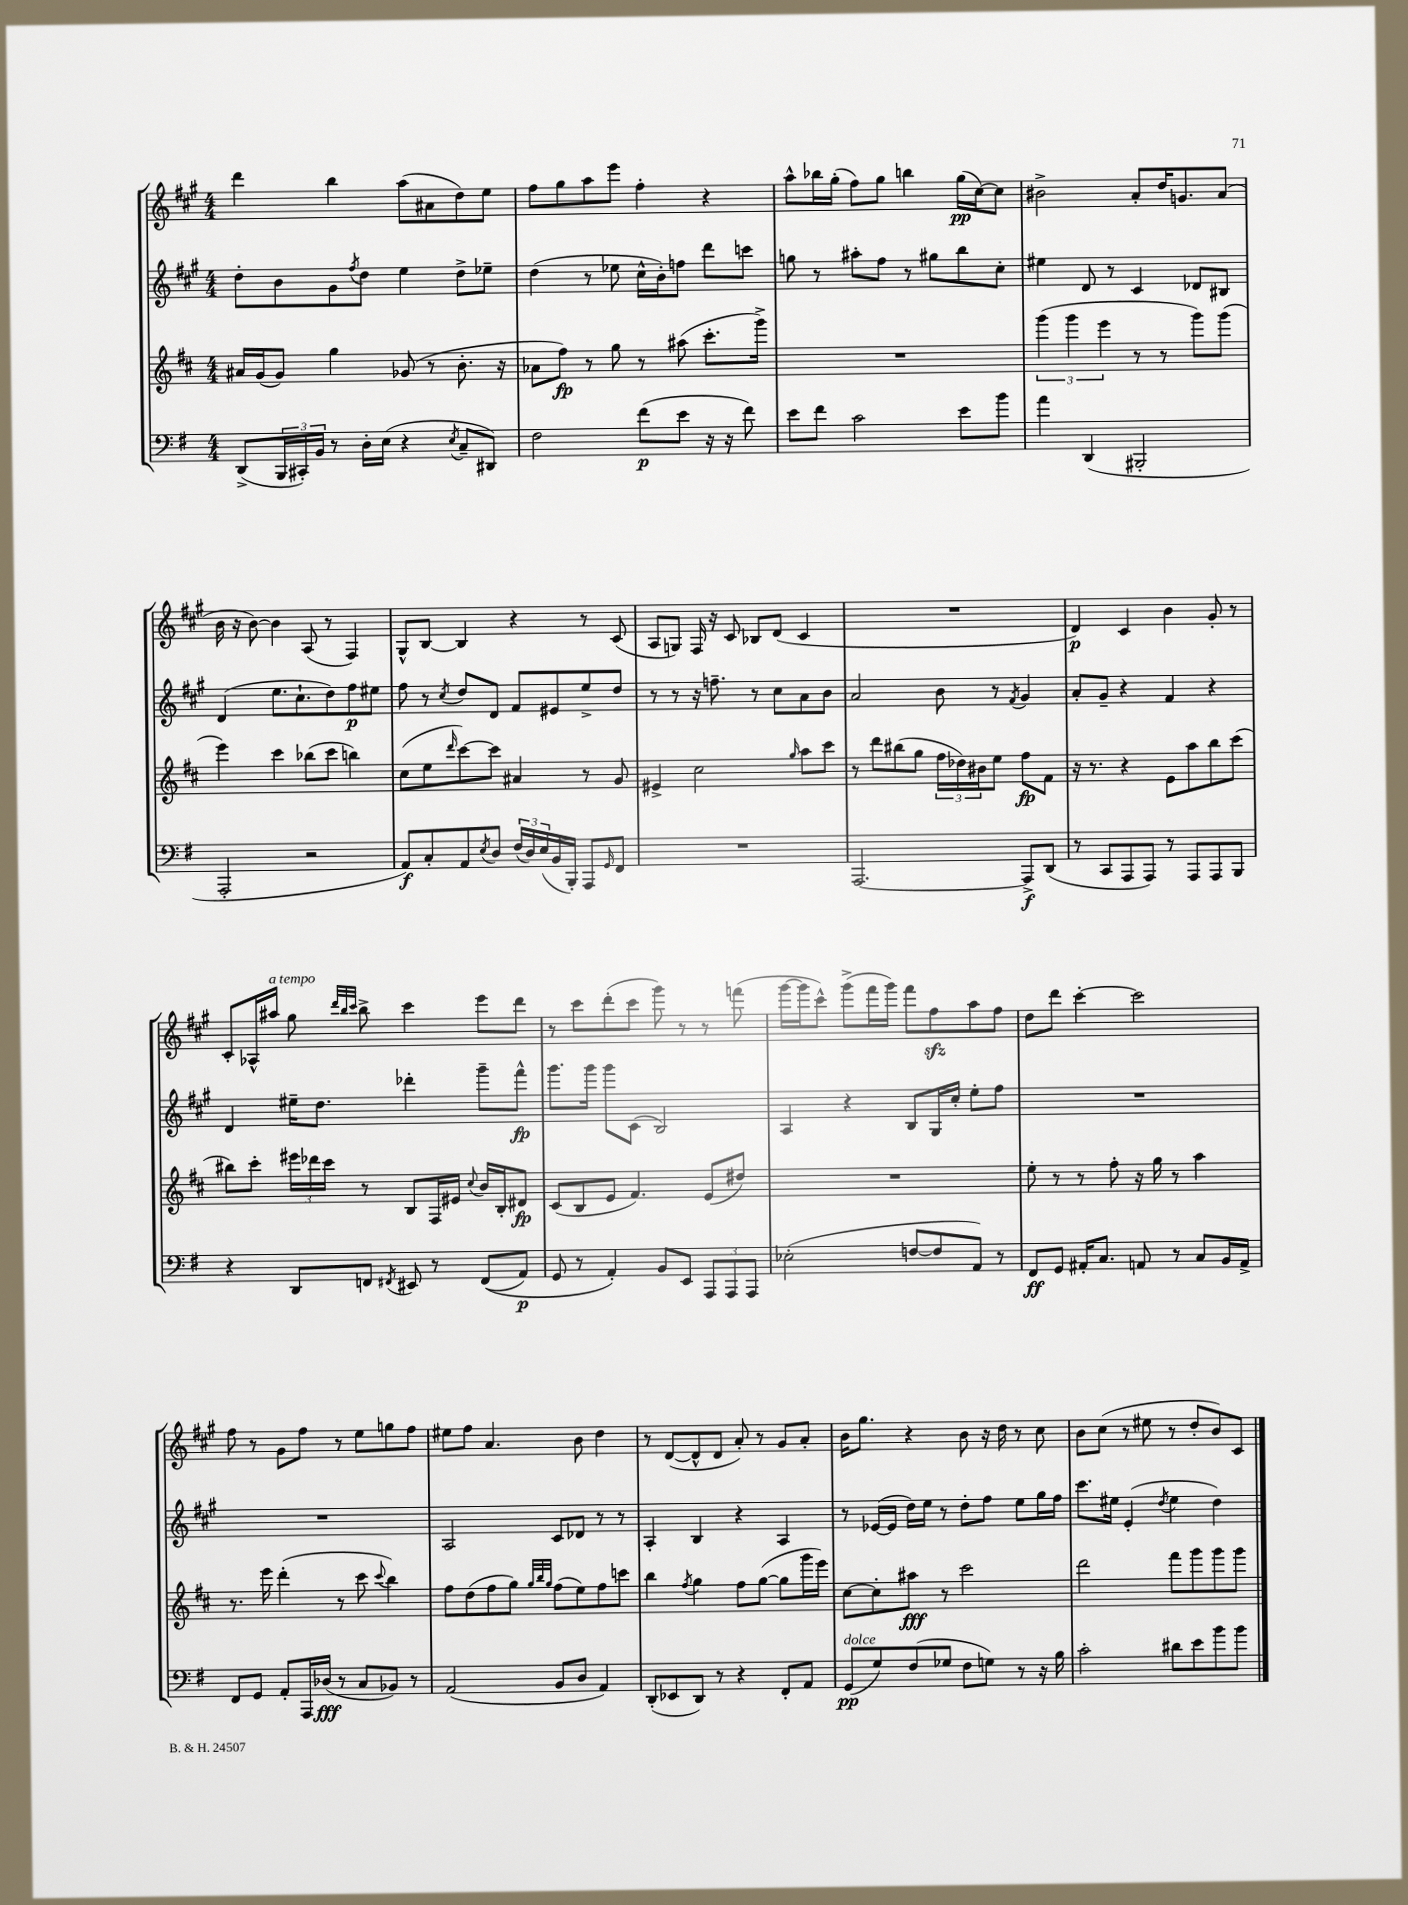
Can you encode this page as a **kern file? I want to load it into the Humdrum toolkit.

**kern	**dynam	**kern	**dynam	**kern	**dynam	**kern	**dynam
*part4	*part4	*part3	*part3	*part2	*part2	*part1	*part1
*staff4	*staff4	*staff3	*staff3	*staff2	*staff2	*staff1	*staff1
*clefF4	*	*clefG2	*	*clefG2	*	*clefG2	*
*k[f#]	*	*k[f#c#]	*	*k[f#c#g#]	*	*k[f#c#g#]	*
*M4/4	*	*M4/4	*	*M4/4	*	*M4/4	*
=103	=103	=103	=103	=103	=103	=103	=103
(8DD^/L	.	16a#X/LL	.	8dd'\L	.	4ddd\	.
.	.	(16g/J	.	.	.	.	.
24BBB/L	.	8g/J)	.	8b\	.	.	.
24CC#X'/)	.	.	.	.	.	.	.
24BB/JJ	.	.	.	.	.	.	.
8r	.	4gg\	.	8g#\	.	4bb\	.
.	.	.	.	8qff#/	.	.	.
16D'\LL	.	.	.	8dd\J	.	.	.
(16E\JJ	.	.	.	.	.	.	.
4r	.	(8g-X/	.	4ee\	.	(8aa\L	.
.	.	8r	.	.	.	8a#X\	.
8qE/	.	.	.	.	.	.	.
8C~/L	.	8.b'\	.	8dd^\L	.	8dd\)	.
8DD#X/J)	.	.	.	8ee-X~\J	.	8ee\J	.
.	.	16r	.	.	.	.	.
=104	=104	=104	=104	=104	=104	=104	=104
2F#\	.	8a-X\L	.	(4dd\	.	8ff#\L	.
.	.	8ff#\J)	fp	.	.	8gg#\	.
.	.	8r	.	8r	.	8aa\	.
.	.	8gg\	.	8ee-X\	.	8eee\J	.
(8f#\L	p	8r	.	16cc#^^\LL	.	4ff#'\	.
.	.	.	.	16b'\J)	.	.	.
8e\J	.	(8aa#X\	.	8ffn\J	.	.	.
16r	.	8.ccc#'\L	.	8ddd\L	.	4r	.
16r	.	.	.	.	.	.	.
8f#\)	.	.	.	8cccn\J	.	.	.
.	.	16ggg^\Jk)	.	.	.	.	.
=105	=105	=105	=105	=105	=105	=105	=105
8e\L	.	1r	.	8ggn\	.	8aa^^\L	.
8f#\J	.	.	.	8r	.	16bb-X\L	.
.	.	.	.	.	.	(16gg#'\JJ	.
2c\	.	.	.	8aa#X'\L	.	8ff#\L)	.
.	.	.	.	8ff#\J	.	8gg#\J	.
.	.	.	.	8r	.	4bbn\	.
.	.	.	.	8gg#X\L	.	.	.
8e\L	.	.	.	8bb\	.	(16gg#\LL	pp
.	.	.	.	.	.	[16cc#\J)	.
8b\J	.	.	.	8cc#'\J	.	8cc#\J]	.
=106	=106	=106	=106	=106	=106	=106	=106
4a\	.	(6ggg\	.	4ee#X\	.	2b#X^\	.
.	.	6ggg\	.	.	.	.	.
(4DD/	.	.	.	8d/	.	.	.
.	.	6eee\	.	.	.	.	.
.	.	.	.	8r	.	.	.
2BBB#X'/	.	8r	.	4c#/	.	8a'/L	.
.	.	8r	.	.	.	16dd/K	.
.	.	.	.	.	.	8.gn/	.
.	.	8ggg\L)	.	8d-X/L	.	.	.
.	.	(8ggg\J	.	8B#X/J	.	(8a/J	.
!!LO:LB:g=z
=107	=107	=107	=107	=107	=107	=107	=107
2AAA'/	.	4eee\)	.	(4d/	.	16b\	.
.	.	.	.	.	.	16r	.
.	.	.	.	.	.	[8b\)	.
.	.	4ccc#\	.	8.ee\L	.	4b\]	.
.	.	.	.	8.cc#`\	.	.	.
2r	.	(8bb-X\L	.	.	.	(8A/	.
.	.	8ccc#\J	.	8dd\)	.	8r	.
.	.	4bbn\)	.	8ff#\	p	4F#/)	.
.	.	.	.	8ee#X\J	.	.	.
=108	=108	=108	=108	=108	=108	=108	=108
8AA/L)	f	(8cc#\L	.	8ff#\	.	8G#^^/L	.
8C'/	.	8ee\	.	8r	.	[8B/J	.
.	.	16qqddd/	.	8qcc#/	.	.	.
8AA/	.	[8ccc#\)	.	8dd/L	.	4B/]	.
8qE/	.	.	.	.	.	.	.
8D/J	.	8ccc#\J]	.	8d/J	.	.	.
(24F#/LL	.	4a#X/	.	8f#/L	.	4r	.
24D/)	.	.	.	.	.	.	.
(24E/	.	.	.	.	.	.	.
16BB/	.	.	.	8e#X/	.	.	.
16BBB'/JJ)	.	.	.	.	.	.	.
8AAA/L	.	8r	.	8ee^/	.	8r	.
16qqGG/	.	.	.	.	.	.	.
8FF#/J	.	8g/	.	8dd/J	.	(8c#/	.
=109	=109	=109	=109	=109	=109	=109	=109
1r	.	4e#X^/	.	8r	.	8A/L	.
.	.	.	.	8r	.	8Gn/J)	.
.	.	2cc#\	.	16r	.	16F#/	.
.	.	.	.	8.ffn~\	.	16r	.
.	.	.	.	.	.	8c#/	.
.	.	.	.	8r	.	8B-X/L	.
.	.	.	.	8cc#\L	.	(8d/J	.
.	.	16qqgg/	.	.	.	.	.
.	.	8aa\L	.	8a\	.	4c#/	.
.	.	8ccc#\J	.	8b\J	.	.	.
=110	=110	=110	=110	=110	=110	=110	=110
[2.AAA/	.	8r	.	2a/	.	1r	.
.	.	8ddd\L	.	.	.	.	.
.	.	(8bb#X\	.	.	.	.	.
.	.	8gg\J	.	.	.	.	.
.	.	24ff#\LL	.	8b\	.	.	.
.	.	24dd-X\)	.	.	.	.	.
.	.	24b#X\J	.	.	.	.	.
.	.	8ee\J	.	8r	.	.	.
.	.	.	.	8qf#/	.	.	.
8AAA^/L]	f	8ff#\L	fp	4g#/	.	.	.
(8DD/J	.	8f#\J	.	.	.	.	.
=111	=111	=111	=111	=111	=111	=111	=111
8r	.	16r	.	8a'/L	.	4d/)	p
.	.	8.r	.	.	.	.	.
8CC/L	.	.	.	8g#~/J	.	.	.
8AAA/	.	4r	.	4r	.	4c#/	.
8AAA/J)	.	.	.	.	.	.	.
8r	.	8e\L	.	4f#/	.	4b\	.
8AAA/L	.	8aa\	.	.	.	.	.
8AAA/	.	8bb\	.	4r	.	8g#'/	.
8BBB/J	.	(8ccc#\J	.	.	.	8r	.
!!LO:LB:g=z
=112	=112	=112	=112	=112	=112	=112	=112
4r	.	8bb#X\L)	.	4d/	.	8c#'/L	.
.	.	8ccc#'\J	.	.	.	16A-X^^/L	.
!	!	!	!	!	!	!LO:TX:a:i:t=a tempo	!
.	.	.	.	.	.	16aa#X/JJ	.
8DD/L	.	24eee#X\LL	.	16ee#X~\KL	.	8gg#\	.
.	.	24ddd-X\	.	.	.	.	.
.	.	.	.	8.dd\J	.	.	.
.	.	24ccc#\JJ	.	.	.	.	.
.	.	.	.	.	.	32qqddd/LLL	.
.	.	.	.	.	.	32qqbb/	.
.	.	.	.	.	.	32qqccc#/JJJ	.
8FFn/J	.	8r	.	.	.	8bb^\	.
8qFF#X/	.	.	.	.	.	.	.
8EE#X/	.	8B/L	.	4ddd-X'\	.	4ccc#\	.
8r	.	16F#/L	.	.	.	.	.
.	.	16e#X/JJ	.	.	.	.	.
.	.	8qqcc#/	.	.	.	.	.
((8FF#/L	.	16b/LL	.	8ggg#~\L	.	8eee\L	.
.	.	16B'/J	.	.	.	.	.
8AA/J)	p	8d#X/J	fp	8fff#^^\J	fp	8ddd\J	.
=113	=113	=113	=113	=113	=113	=113	=113
8GG/	.	(8c#/L	.	8.ggg#\L	.	8r	.
8r	.	8B/	.	.	.	8ccc#\L	.
.	.	.	.	16ggg#\Jk	.	.	.
4AA'/)	.	8e/J	.	8ggg#\L	.	(8ddd'\	.
.	.	4.f#/)	.	(8c#\J	.	8ccc#\J	.
8BB/L	.	.	.	2B/)	.	8ggg#\)	.
8EE/J	.	.	.	.	.	8r	.
12AAA/L	.	(8e/L	.	.	.	8r	.
12AAA/	.	.	.	.	.	.	.
.	.	8dd#X/J)	.	.	.	(8fffn\	.
12AAA/J	.	.	.	.	.	.	.
=114	=114	=114	=114	=114	=114	=114	=114
(2E-X'\	.	1r	.	4A/	.	[16ggg#\LL	.
.	.	.	.	.	.	16ggg#\J]	.
.	.	.	.	.	.	8ccc#^^\J)	.
.	.	.	.	4r	.	(8ggg#^\L	.
.	.	.	.	.	.	16fff#\L	.
.	.	.	.	.	.	16ggg#\JJ)	.
[8Fn/L	.	.	.	8B/L	.	8fff#\L	.
8F/]	.	.	.	16G#/L	.	8ff#zz\	.
.	.	.	.	16cc#'/JJ	.	.	.
8AA/J)	.	.	.	8ee'\L	.	8aa\	.
8r	.	.	.	8ff#\J	.	8ff#\J	.
=115	=115	=115	=115	=115	=115	=115	=115
8FF#/L	ff	8ee'\	.	1r	.	8dd\L	.
8GG/J	.	8r	.	.	.	8ddd\J	.
16AA#X'/KL	.	8r	.	.	.	[4ccc#'\	.
8.C/J	.	.	.	.	.	.	.
.	.	8ff#'\	.	.	.	.	.
8AAn/	.	16r	.	.	.	2ccc#\]	.
.	.	16gg\	.	.	.	.	.
8r	.	8r	.	.	.	.	.
8C/L	.	4aa\	.	.	.	.	.
16BB/L	.	.	.	.	.	.	.
16AA^/JJ	.	.	.	.	.	.	.
!!LO:LB:g=z
=116	=116	=116	=116	=116	=116	=116	=116
8FF#/L	.	8.r	.	1r	.	8ff#\	.
8GG/J	.	.	.	.	.	8r	.
.	.	16eee\	.	.	.	.	.
8AA'/L	.	(4ddd'\	.	.	.	8g#\L	.
16AAA/L	.	.	.	.	.	8ff#\J	.
(16D-X/JJ	fff	.	.	.	.	.	.
8r	.	8r	.	.	.	8r	.
8C/L	.	8ccc#\	.	.	.	8ee\L	.
.	.	8qqccc#/	.	.	.	.	.
8BB-X/J)	.	4bb\)	.	.	.	8ggn\	.
8r	.	.	.	.	.	8ff#\J	.
=117	=117	=117	=117	=117	=117	=117	=117
(2AA/	.	8ff#\L	.	2A/	.	8ee#X\L	.
.	.	(8dd\	.	.	.	8ff#\J	.
.	.	8ff#\	.	.	.	4.a/	.
.	.	8gg\J)	.	.	.	.	.
.	.	32qqgg/LLL	.	.	.	.	.
.	.	32qqbb/	.	.	.	.	.
.	.	32qqgg/JJJ	.	.	.	.	.
8BB/L	.	(8ff#\L	.	8c#/L	.	.	.
8D/J	.	8ee\)	.	8d-X/J	.	8b\	.
4AA/)	.	8ff#\	.	8r	.	4dd\	.
.	.	8cccn\J	.	8r	.	.	.
=118	=118	=118	=118	=118	=118	=118	=118
(8DD'/L	.	4bb\	.	4A'/	.	8r	.
8EE-X/	.	.	.	.	.	([8d/L	.
.	.	8qff#/	.	.	.	.	.
8DD/J)	.	4gg\	.	4B/	.	8d^^/]	.
8r	.	.	.	.	.	8d/J	.
4r	.	8ff#\L	.	4r	.	8a'/)	.
.	.	([8gg\J	.	.	.	8r	.
8FF#'/L	.	8gg\L]	.	4A/	.	8g#/L	.
8AA/J	.	16ggg\L	.	.	.	8a'/J	.
.	.	16eee\JJ)	.	.	.	.	.
=119	=119	=119	=119	=119	=119	=119	=119
!LO:TX:a:i:t=dolce	!	!	!	!	!	!	!
(8GG/L	pp	[8cc#\L	.	8r	.	16b\KL	.
.	.	.	.	.	.	8.gg#\J	.
8G/)	.	8cc#'\]	.	([16e-X/LL	.	.	.
.	.	.	.	16e-/JJ]	.	.	.
(8F#/	.	8aa#X\J	fff	16dd\LL)	.	4r	.
.	.	.	.	16ee\JJ	.	.	.
8G-X/J	.	8r	.	8r	.	.	.
8F#\L	.	2ccc#\	.	8dd'\L	.	8b\	.
8Gn\J)	.	.	.	8ff#\J	.	16r	.
.	.	.	.	.	.	16dd\	.
8r	.	.	.	8ee\L	.	8r	.
16r	.	.	.	16gg#\L	.	8cc#\	.
16B\	.	.	.	16ff#\JJ	.	.	.
=120	=120	=120	=120	=120	=120	=120	=120
2c'\	.	2ddd\	.	8.ccc#\L	.	8b\L	.
.	.	.	.	.	.	(8cc#\J	.
.	.	.	.	16ee#X\Jk	.	.	.
.	.	.	.	(4e'/	.	8r	.
.	.	.	.	.	.	8ee#X\	.
.	.	.	.	8qdd/	.	.	.
8d#X\L	.	8fff#\L	.	4ee#\	.	8r	.
8e\	.	8ggg\	.	.	.	8dd'/L	.
8b\	.	8ggg\	.	4dd\)	.	8b/)	.
8b\J	.	8ggg\J	.	.	.	8c#/J	.
==	==	==	==	==	==	==	==
*-	*-	*-	*-	*-	*-	*-	*-
